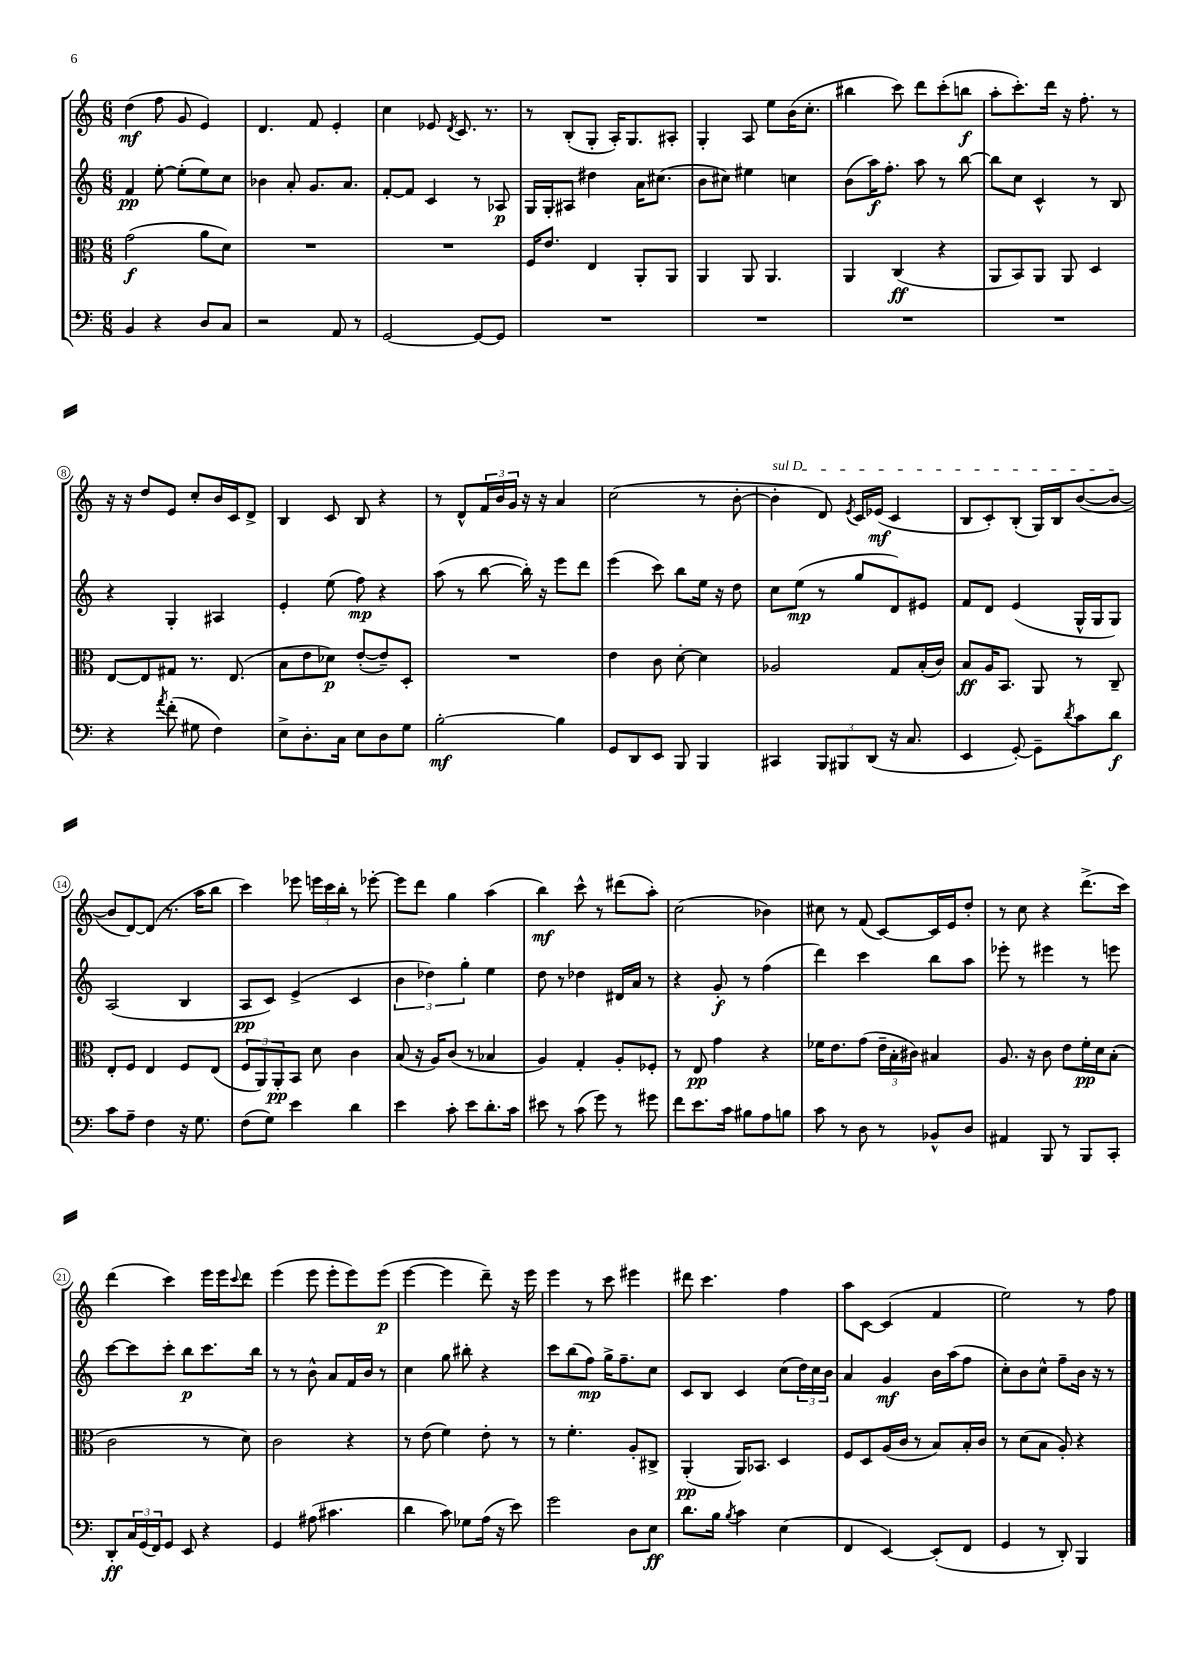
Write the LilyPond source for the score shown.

<<
\new StaffGroup <<
\new Staff = "s0" {
    \clef treble \key c \major \numericTimeSignature \time 6/8
    d''4\mf( f''8 g'8 e'4) |
    d'4. f'8 e'4-. |
    c''4 ees'8 \acciaccatura { d'8 } c'8. r8. |
    r8 b8-.( g8-. a16-.) g8. ais8-. |
    g4-. a8 e''8 b'16( c''8.-. |
    bis''4 c'''8) d'''8 c'''8-.( b''8\f |
    a''8-. c'''8.-.) d'''16 r16 f''8.-. r8 |
    r16 r16 d''8 e'8 c''8-. b'16 c'16 d'8-> |
    b4 c'8 b8 r4 |
    r8 d'8-^ \tuplet 3/2 { f'16 b'16 g'16 } r16 r16 a'4 |
    c''2( r8 b'8~-. |
    \once \override TextSpanner.bound-details.left.text = \markup { \italic "sul D" } b'4-.\startTextSpan d'8) \acciaccatura { e'8 } c'16 ees'16\mf( c'4 |
    b8 c'8-.) b8-.( g16) b16 b'8~( b'8~\stopTextSpan |
    b'8 d'8~) d'8( r8. a''16 b''8 |
    c'''4) ees'''8 \tuplet 3/2 { e'''16 c'''16 b''16-. } r8 ees'''8~-. |
    ees'''8 d'''8 g''4 a''4( |
    b''4\mf) c'''8-^ r8 dis'''8( a''8-.) |
    c''2( bes'4) |
    cis''8 r8 f'8( c'8~) c'16 e'16 d''8-. |
    r8 c''8 r4 d'''8.->( c'''16) |
    d'''4( c'''4) e'''16 e'''16 \appoggiatura { c'''8 } d'''8 |
    e'''4( e'''8 e'''8-. e'''8) e'''8\p( |
    e'''4~ e'''4 d'''8--) r16 e'''16 |
    e'''4 r8 c'''8 eis'''4 |
    dis'''8 c'''4. f''4 |
    a''8 c'8~ c'4( f'4 |
    e''2) r8 f''8 \bar "|." |
}
\new Staff = "s1" {
    \clef treble \key c \major \numericTimeSignature \time 6/8
    f'4\pp e''8~-. e''8-.( e''8) c''8 |
    bes'4 a'8-. g'8. a'8. |
    f'8~-. f'8 c'4 r8 aes8\p |
    g16 g16-. ais8 dis''4 a'16 cis''8.( |
    b'8 cis''8) eis''4 c''4 |
    b'8( a''16\f) f''8.-. a''8 r8 b''8~ |
    b''8 c''8 c'4-^ r8 b8 |
    r4 g4-. ais4 |
    e'4-. e''8( f''8\mp) r4 |
    a''8( r8 b''8~ b''16-.) r16 e'''8 d'''8 |
    e'''4( c'''8) b''8 e''16 r16 d''8 |
    c''8 e''8\mp( r8 g''8 d'8) eis'8 |
    f'8 d'8 e'4( g16-^ g16 g8) |
    a2( b4 |
    a8\pp c'8) e'4->( c'4 |
    \tuplet 3/2 { b'4 des''4) g''4-. } e''4 |
    d''8 r8 des''4 dis'16 a'16 r8 |
    r4 g'8-.\f r8 f''4( |
    d'''4) c'''4 b''8 a''8 |
    ees'''8-. r8 eis'''4 r8 e'''8 |
    c'''8~ c'''8 c'''8-. b''8\p c'''8. b''16 |
    r8 r8 b'8-^ a'8 f'16 b'16 r8 |
    c''4 g''8 bis''8-. r4 |
    c'''8 b''8( f''8\mp) g''16-> f''8.-- c''8 |
    c'8 b8 c'4 c''8( \tuplet 3/2 { d''16) c''16 b'16 } |
    a'4 g'4\mf b'16 a''16( f''8 |
    c''8-.) b'8 c''8-^ f''8-- b'16 r16 r8 \bar "|." |
}
\new Staff = "s2" {
    \clef alto \key c \major \numericTimeSignature \time 6/8
    g'2\f( a'8 d'8) |
    R2. |
    R2. |
    f16 e'8. e4 a,8-. a,8 |
    a,4 a,8 a,4. |
    a,4 c4\ff( r4 |
    a,8 b,8) a,8 a,8 d4 |
    e8~ e8 gis8 r8. e8.( |
    b8 e'8 des'8\p) e'8~-.( e'8--) d8-. |
    R2. |
    e'4 c'8 d'8~-. d'4 |
    aes2 g8 b16-.( c'16) |
    b8\ff a16 b,8. a,8 r8 c8-- |
    e8-. f8 e4 f8 e8( |
    \tuplet 3/2 { f8 a,8) a,8-.\pp } b,8 d'8 c'4 |
    b8( r16 a16) c'8( r8 bes4 |
    a4) g4-. a8-. fes8-. |
    r8 e8\pp g'4 r4 |
    fes'16 e'8. g'8( \tuplet 3/2 { e'16-- b16-. cis'16) } bis4 |
    a8. r16 c'8 e'8 f'16-.\pp d'16 b8-.( |
    c'2 r8 d'8) |
    c'2 r4 |
    r8 e'8( f'4) e'8-. r8 |
    r8 f'4.-. a8-. cis8-> |
    a,4-.\pp( a,16) bes,8. d4 |
    f8 d8 a16( c'16 r8 b8) b16-. c'16 |
    r8 d'8( b8 a8-.) r4 \bar "|." |
}
\new Staff = "s3" {
    \clef bass \key c \major \numericTimeSignature \time 6/8
    b,4 r4 d8 c8 |
    r2 a,8 r8 |
    g,2~ g,8~ g,8 |
    R2. |
    R2. |
    R2. |
    R2. |
    r4 \acciaccatura { a'8 } f'8-.( gis8 f4) |
    e8-> d8.-. c16 e8 d8 g8 |
    b2~-.\mf b4 |
    g,8 d,8 e,8 b,,8 b,,4 |
    cis,4 \tuplet 3/2 { b,,8 bis,,8 d,8( } r16 c8. |
    e,4 g,8~-.) g,8-- \acciaccatura { d'8 } c'8 d'8\f |
    c'8 a8-- f4 r16 g8. |
    f8( g8) e'4 d'4 |
    e'4 c'8-. e'8 d'8.-. c'16 |
    eis'8 r8 c'8( g'8) r8 gis'8 |
    f'8 e'8. c'16 bis8 a8 b8 |
    c'8 r8 d8 r8 bes,8-^ d8 |
    ais,4 b,,8 r8 b,,8 c,8-. |
    d,8-.\ff \tuplet 3/2 { c16 g,16( f,16) } g,8 e,8 r4 |
    g,4 ais8( cis'4. |
    d'4 c'8) ges8 a16( r16 e'8) |
    g'2 d8 e8\ff |
    d'8. b16 \acciaccatura { b8 } c'4 e4( |
    f,4 e,4~) e,8-.( f,8 |
    g,4 r8 d,8-.) b,,4 \bar "|." |
}
>>
>>
\layout { \context { \Score \override BarNumber.stencil = #(make-stencil-circler 0.1 0.3 ly:text-interface::print) } }
